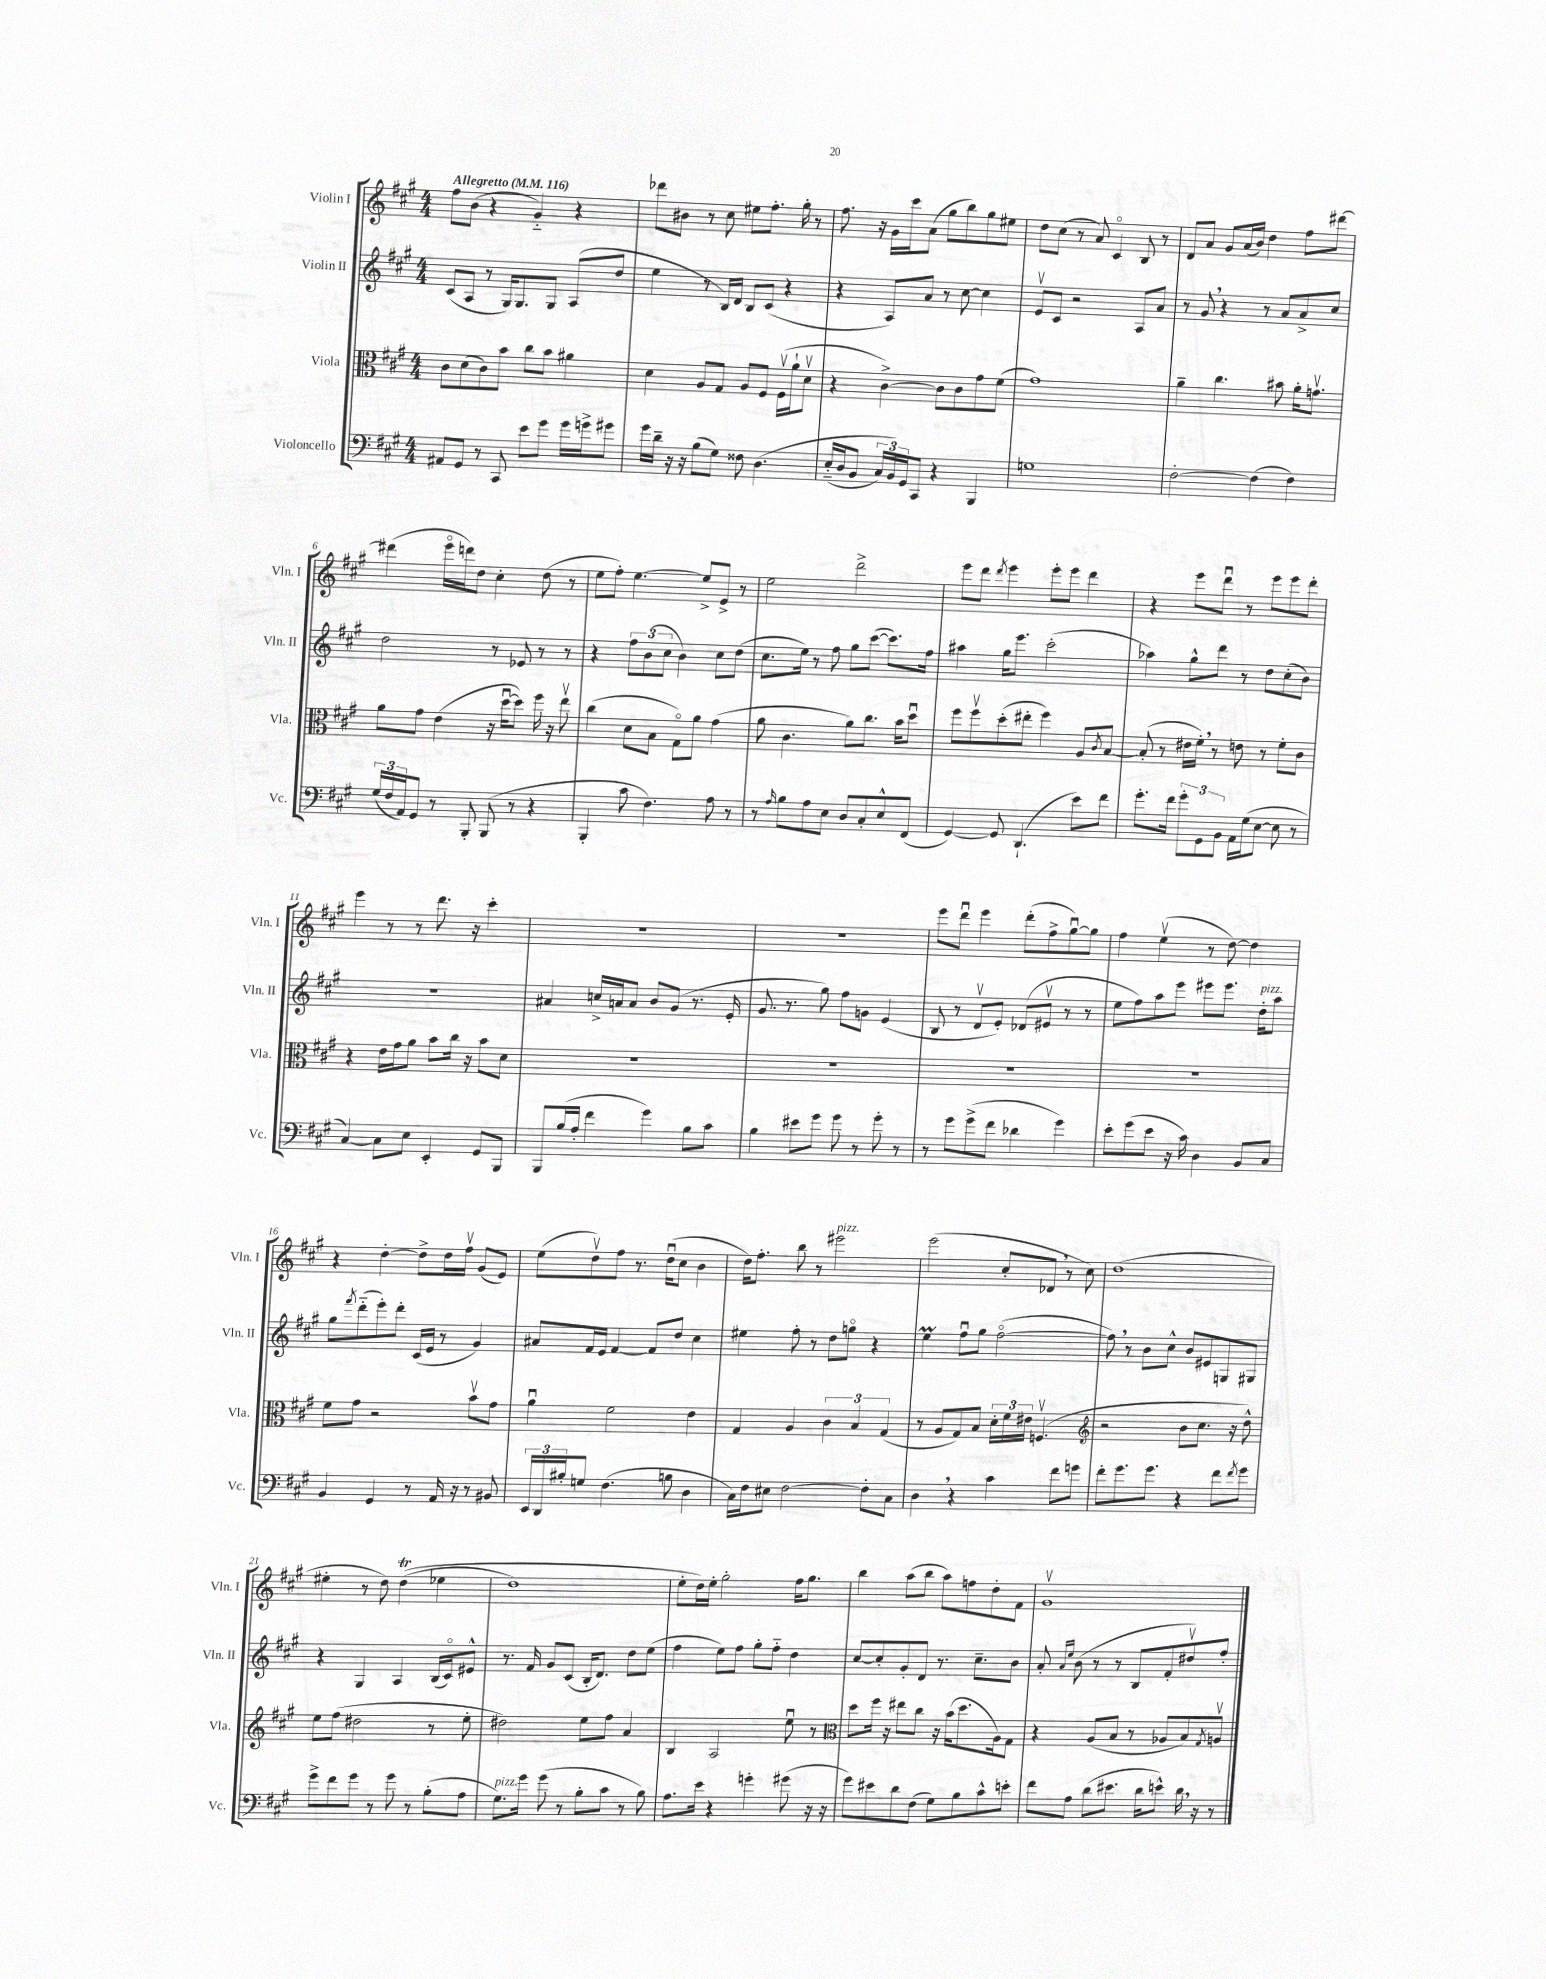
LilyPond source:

<<
\new StaffGroup <<
\new Staff = "s0" \with { instrumentName = "Violin I" shortInstrumentName = "Vln. I" } {
    \clef treble \key a \major \numericTimeSignature \time 4/4 \tempo "Allegretto" 4 = 116
    fis''8 b'8( r4 gis'4-_) r4 |
    des'''8 bis'8 r8 cis''8 eis''8 fis''8.-. gis''16-. r8 |
    fis''8. r16 gis'16 cis'''16 a'8( gis''8 b''8) gis''8 eis''8 |
    d''8 cis''8( r8 a'8) cis'4\flageolet b8 r8 |
    d'8 a'8 gis'8 a'16( b'16) d''4 fis''8 dis'''8~ |
    dis'''4( e'''16\flageolet d'''16) d''8 cis''4-. d''8( r8 |
    e''8 fis''8-.) e''4.~ e''8-> e'8-> r8 |
    e''2 d'''2-> |
    e'''8 d'''8 \acciaccatura { d'''8 } e'''4 e'''8-. e'''8 d'''4 |
    r4 e'''8 d'''8\downbow r8 e'''8 e'''8 d'''8-. |
    e'''4 r8 r8 d'''8. r16 cis'''4-. |
    R1 |
    r1 |
    e'''8 d'''8\downbow e'''4 d'''8-.( fis''8-> gis''8~\downbow) gis''8 |
    fis''4 e''4\upbow( r8 d''8~) d''4 |
    r4 d''4~-. d''8-> d''16 fis''16\upbow gis'8( e'8) |
    e''8( d''8\upbow) fis''8 r8. d''16\downbow( cis''8 b'4 |
    d''16) fis''8.-. b''8 r8 eis'''2^\markup { \italic "pizz." } |
    e'''2( cis''8-. des'8 \breathe r8 cis''8) |
    d''1( |
    eis''4-. r8 d''8) d''4\trill(\( ees''4 |
    d''1) |
    e''8-. d''16\) e''16-. gis''2-. fis''16 gis''8. |
    b''4 a''8( b''8 a''8) f''8 d''8-. fis'8 |
    gis'1\upbow \bar "|." |
}
\new Staff = "s1" \with { instrumentName = "Violin II" shortInstrumentName = "Vln. II" } {
    \clef treble \key a \major \numericTimeSignature \time 4/4
    cis'8( a8 r8 gis16) gis8. gis8 a8( d''8 |
    e''4 r8 b16) d'16 b8 cis'8( r4 |
    r4 a8) a'8 r8 cis''8~ cis''4 |
    e'8\upbow cis'8 r2 a8 a'8 |
    r8 gis'8 \breathe r4 r8 a'8 a'8-> cis''8 |
    d''2 r8 ees'8 r8 r8 |
    r4 \tuplet 3/2 { fis''8 b'8( cis''8 } b'4) cis''8 d''8( |
    cis''8. e''16) r8 fis''8 gis''8 cis'''8~( cis'''8.) fis''16 |
    ais''4 gis''16 e'''8. cis'''2-.( |
    aes''4) gis''8-^ d'''8 r8 d''8 cis''8-.( b'8) |
    R1 |
    ais'4 c''16-> a'16 a'8 b'8 gis'8( r8. e'16-. |
    gis'8. r8. gis''8) fis''8 g'8 e'4( |
    b8 r8 d'8\upbow e'8-.) des'8( eis'8\upbow r8 r8 |
    e''8 fis''8) a''8 e'''8 eis'''8 eis'''8. d''16-.^\markup { \italic "pizz." } a''8 |
    gis''8 \acciaccatura { fis'''8 } d'''8-_( e'''8-.) d'''8-. cis'16( e'16 r8 gis'4) |
    ais'8 fis'16 e'16 fis'4~ fis'8 d''8 cis''4 |
    eis''4 fis''8-. r8 d''8 g''8\flageolet r4 |
    e''4\prall fis''8\downbow gis''8 fis''2~\flageolet( |
    fis''8) \breathe r8 b'8 cis''8-^ b'8 eis'8 g8 gis8 |
    r4 gis4 a4 b16( cis'16\flageolet) eis'8-^ |
    r8. fis'16 gis'8 cis'8( b16-. d'8.) d''8 e''8( |
    fis''4 e''8) fis''8 gis''8-. fis''8-_ d''4 |
    cis''8~ cis''8-. gis'8-. d'8 r8. cis''8.-- b'8 |
    a'8-. \grace { a'16 e''16 } b'8( r8 r8 b8 fis'8-. dis''8\upbow) fis''8-. \bar "|." |
}
\new Staff = "s2" \with { instrumentName = "Viola" shortInstrumentName = "Vla." } {
    \clef alto \key a \major \numericTimeSignature \time 4/4
    cis'8 d'8( cis'8) b'8 cis''8 b'8 ais'4 |
    d'4 a8 gis8 a8 fis8 fis16\upbow( a'16-! d'8\upbow |
    r4 cis'4~->) cis'8 cis'8 gis'8 fis'8( |
    gis'1) |
    a'4-- cis''4. bis'8 a'16-. g'8.\upbow |
    a'8 gis'8 e'4( r16 d''16~\downbow d''8) fis''16 r16 e''8\upbow |
    cis''4( d'8 b8 gis8\flageolet) a'8 gis'4( |
    a'8 cis'4. a'8) cis''8. b'16 d''8\downbow |
    fis''8 fis''8\upbow d''8-.( eis''8-. fis''4) a8 \acciaccatura { cis'8 } b8~ |
    b8-.( r8 eis'16 fis'16-.) \breathe r8 e'8 r8 fis'8-. cis'8 |
    r4 e'16 gis'16 a'8 b'8 cis''16 r16 b'8 d'8 |
    R1 |
    R1 |
    R1 |
    R1 |
    fis'8 gis'8 r2 b'8\upbow gis'8 |
    a'4\downbow fis'2 e'4 |
    gis4 a4 \tuplet 3/2 { cis'4 b4 gis4( } |
    r8 a8 gis8) b8 \tuplet 3/2 { d'16-. fis'16 eis'16 } f4.\upbow( |
    \clef treble r2 b'8 cis''8. r16 d''8-^) |
    e''8 fis''8( dis''2 r8 e''8-. |
    dis''2) e''8 fis''8 a'4 |
    b4 a2 e''8\downbow r8 |
    \clef alto d''8 fis''16 r16 eis''8 cis''8 r16 b'16( d''8. a16) gis8 |
    r4 a8( b8 r8 aes8 b8) \acciaccatura { gis8 } a8\upbow \bar "|." |
}
\new Staff = "s3" \with { instrumentName = "Violoncello" shortInstrumentName = "Vc." } {
    \clef bass \key a \major \numericTimeSignature \time 4/4
    ais,8 gis,8 r8 cis,8 e'8 gis'8 gis'16 g'16-> gis'8 |
    gis'16 d'16-- r16 r16 b8( gis8) fisis8 d4.\( |
    e16-_( d16 b,8 \tuplet 3/2 { cis16) b,16\) gis,16 } cis,8 r4 b,,4 |
    g1 |
    fis2~-. fis4( fis4) |
    \tuplet 3/2 { gis16( fis16 a,16) } gis,8 r8 b,,8-. b,,8( r8 r4 |
    b,,4-. cis'8 fis4.) a8 r8 |
    r8 \grace { a16 } b8 a8 e8 d8 cis8-. e8-^ fis,8( |
    gis,4~) gis,8 d,4.-!( e'8) fis'8 |
    gis'8.-. fis'16 \tuplet 3/2 { gis'8-. gis,8 b,8 } a,16 gis16( e8~ e8 r8 |
    cis4~) cis8 e8 e,4-. gis,8 b,,8 |
    b,,8 b16( a16-. fis'4 gis'4) b8 cis'8 |
    b4 eis'8 gis'8 gis'8 r8 gis'8-. r8 |
    r8 gis'8 gis'8->( fis'8 des'4 gis'4) |
    e'8-. gis'8( e'8 r16 cis'16) d4 b,8 cis8 |
    b,4 gis,4 r8 a,16 r16 r8 bis,8 |
    \tuplet 3/2 { e,16 d,16 bis16-. } g8 fis4.( b8 d4 |
    cis16) fis16 eis8 fis2~ fis8-. cis8 |
    d4 \breathe r4 cis'4 fis'8 g'8 |
    fis'8-. gis'8. gis'8. r4 fis'8 \acciaccatura { fis'8 } gis'8 |
    gis'8-> fis'8 gis'8 r8 gis'8 r8 b8-.( a8 |
    gis8.^\markup { \italic "pizz." }) gis'16 gis'8( r8 b8-. cis'8 r8 b8) |
    a8. e'16 r4 g'4-. gis'8( r16 r16 |
    gis'8) eis'8 d'8 fis8( gis8) b8 cis'8-^ e'8-. |
    fis'8 a8 d'8( eis'8. d'16 e'8-^) d'16 \breathe r16 r8 \bar "|." |
}
>>
>>
